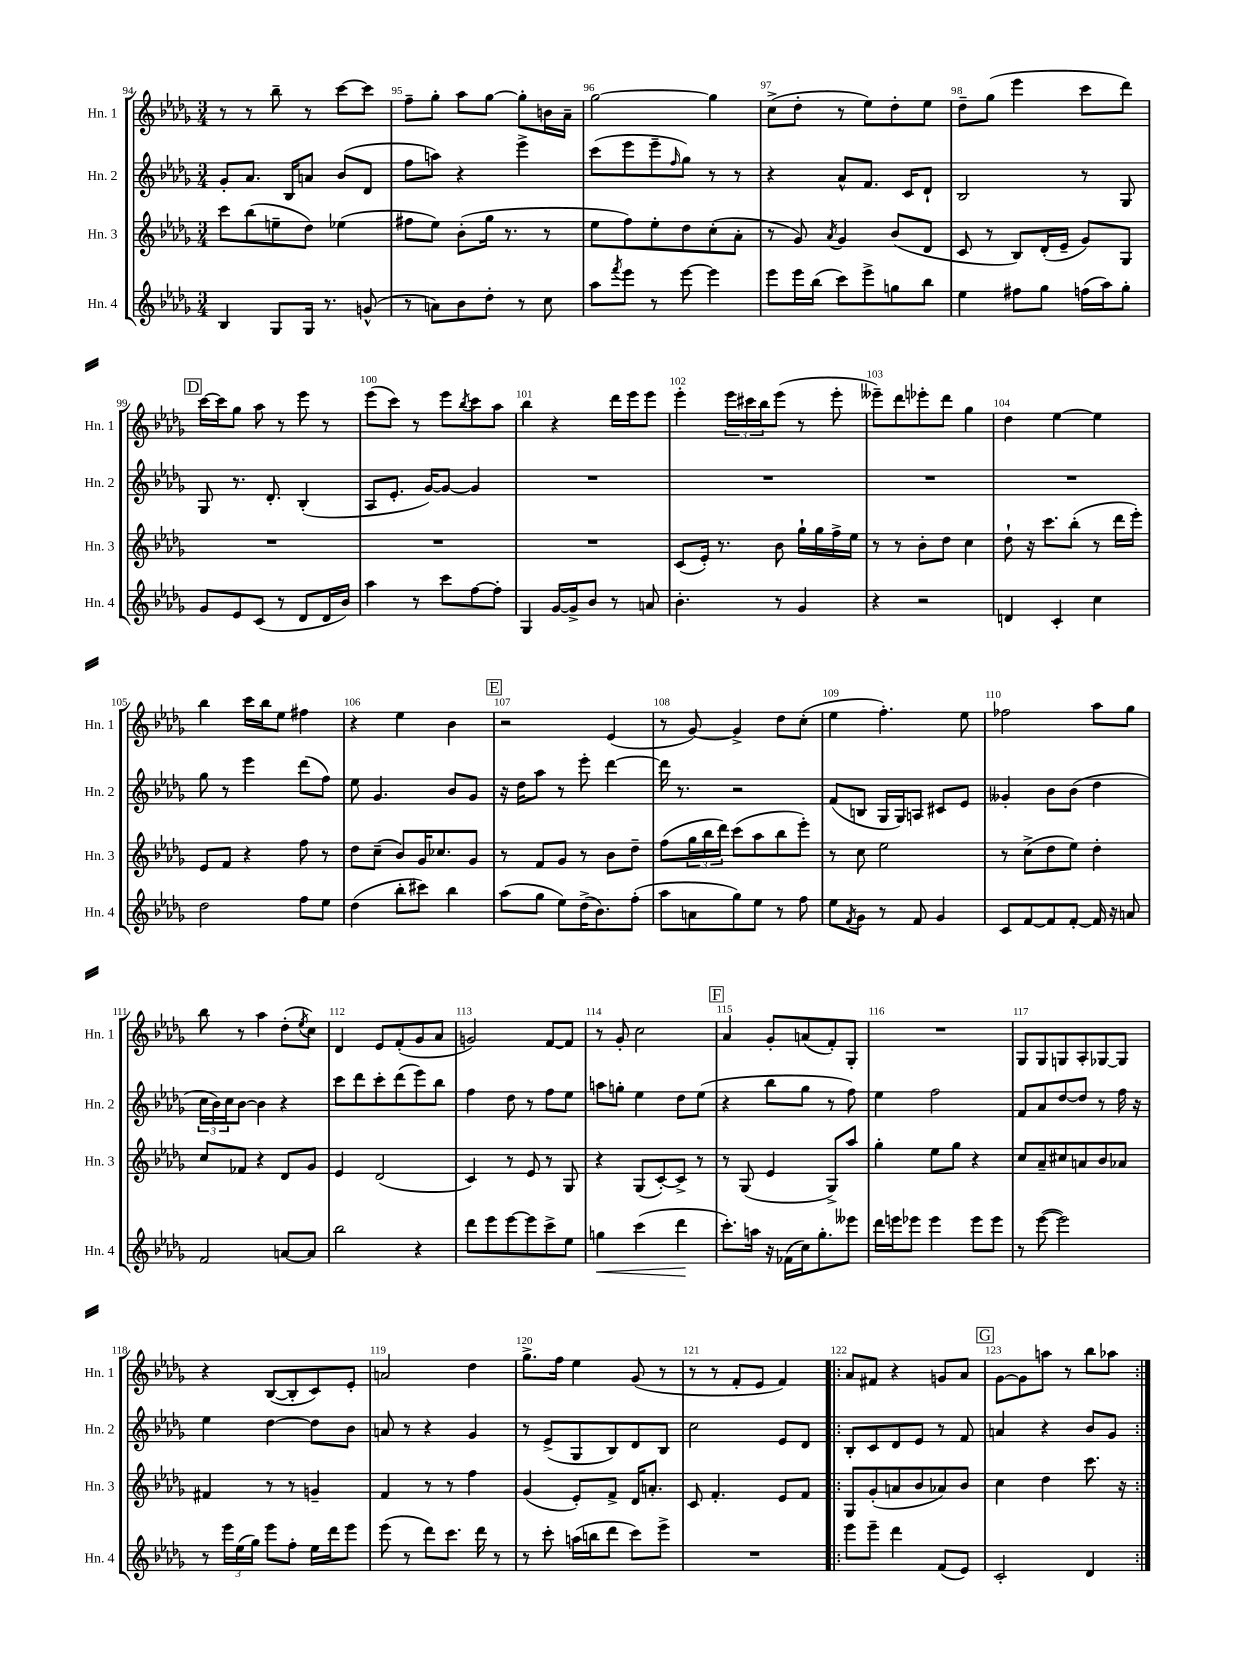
<<
\new StaffGroup <<
\new Staff = "s0" \with { instrumentName = "Hn. 1" shortInstrumentName = "Hn. 1" } {
    \clef treble \key des \major \numericTimeSignature \time 3/4
    r8 r8 bes''8-- r8 c'''8~ c'''8 |
    f''8-- ges''8-. aes''8 ges''8~ ges''8-. b'16 aes'16-- |
    ges''2~ ges''4 |
    c''8->( des''8-. r8 ees''8) des''8-. ees''8 |
    des''8-- ges''8( ees'''4 c'''8 des'''8) |
    \mark \markup { \box "D" } c'''16~ c'''16 ges''8 aes''8 r8 ees'''8 r8 |
    ees'''8( c'''8) r8 ees'''8 \acciaccatura { bes''8 } c'''8 aes''8 |
    bes''4 r4 des'''16 ees'''16 ees'''8 |
    ees'''4-. \tuplet 3/2 { ees'''16 cis'''16 bes''16 } ees'''8( r8 ees'''8-. |
    eeses'''8--) des'''8 ees'''8-. des'''8 ges''4 |
    des''4 ees''4~ ees''4 |
    bes''4 c'''16 bes''16 ees''8 fis''4 |
    r4 ees''4 bes'4 |
    \mark \markup { \box "E" } r2 ees'4( |
    r8 ges'8~) ges'4-> des''8 c''8-.( |
    ees''4 f''4.-.) ees''8 |
    fes''2 aes''8 ges''8 |
    bes''8 r8 aes''4 des''8-.( \acciaccatura { ees''8 } c''8) |
    des'4 ees'8 f'8-.( ges'8 aes'8 |
    g'2) f'8~ f'8 |
    r8 ges'8-. c''2 |
    \mark \markup { \box "F" } aes'4 ges'8-. a'8( f'8-.) ges8-. |
    R2. |
    ges8 ges8 g8 aes8-. ges8~ ges8 |
    r4 bes8~( bes8-. c'8) ees'8-. |
    a'2 des''4 |
    ges''8.-> f''16 ees''4 ges'8( r8 |
    r8 r8 f'8-. ees'8 f'4) |
    \repeat volta 2 { aes'8 fis'8 r4 g'8 aes'8 |
    \mark \markup { \box "G" } ges'8~ ges'8 a''8 r8 bes''8 aes''8 | }
}
\new Staff = "s1" \with { instrumentName = "Hn. 2" shortInstrumentName = "Hn. 2" } {
    \clef treble \key des \major \numericTimeSignature \time 3/4
    ges'8-. aes'8. bes16 a'8 bes'8( des'8 |
    f''8 a''8) r4 ees'''4-> |
    c'''8( ees'''8 ees'''8-- \grace { f''16 } ges''8) r8 r8 |
    r4 aes'8-^ f'8. c'16 des'8-! |
    bes2 r8 ges8 |
    \mark \markup { \box "D" } ges8 r8. des'8.-. bes4-.( |
    aes8 ees'8.-. ges'16~) ges'8~ ges'4 |
    R2. |
    R2. |
    R2. |
    R2. |
    ges''8 r8 ees'''4 des'''8( f''8) |
    ees''8 ges'4. bes'8 ges'8 |
    \mark \markup { \box "E" } r16 des''16 aes''8 r8 ees'''8-. des'''4~ |
    des'''16 r8. r2 |
    f'8( b8 ges16 ges16) a8 cis'8 ees'8 |
    geses'4-. bes'8 bes'8( des''4 |
    \tuplet 3/2 { c''16 bes'16) c''16 } bes'8~ bes'4 r4 |
    c'''8 des'''8 c'''8-. des'''8( ees'''8) bes''8 |
    f''4 des''8 r8 f''8 ees''8 |
    a''8 g''8-. ees''4 des''8 ees''8( |
    \mark \markup { \box "F" } r4 bes''8 ges''8 r8 f''8) |
    ees''4 f''2 |
    f'8 aes'8 des''8~ des''8 r8 f''16 r16 |
    ees''4 des''4~ des''8 bes'8 |
    a'8 r8 r4 ges'4 |
    r8 ees'8->( ges8 bes8) des'8 bes8 |
    c''2 ees'8 des'8 |
    \repeat volta 2 { bes8-. c'8 des'8 ees'8 r8 f'8 |
    \mark \markup { \box "G" } a'4 r4 bes'8 ges'8 | }
}
\new Staff = "s2" \with { instrumentName = "Hn. 3" shortInstrumentName = "Hn. 3" } {
    \clef treble \key des \major \numericTimeSignature \time 3/4
    c'''8 bes''8( e''8-- des''8) ees''4( |
    fis''8 ees''8) bes'8-.( ges''16 r8. r8 |
    ees''8 f''8) ees''8-. des''8 c''8-.( aes'8-. |
    r8 ges'8) \acciaccatura { aes'8 } ges'4 bes'8( des'8 |
    c'8 r8 bes8) des'16-.( ees'16-- ges'8) ges8 |
    \mark \markup { \box "D" } R2. |
    R2. |
    R2. |
    c'8( ees'16-.) r8. bes'8 ges''16-! ges''16 f''16-> ees''16 |
    r8 r8 bes'8-. des''8 c''4 |
    des''8-! r16 c'''8. bes''8-.( r8 des'''16 ees'''16-.) |
    ees'8 f'8 r4 f''8 r8 |
    des''8 c''8--( bes'8) ges'16 ces''8. ges'8 |
    \mark \markup { \box "E" } r8 f'8 ges'8 r8 bes'8 des''8-- |
    f''8( \tuplet 3/2 { ges''16 bes''16 des'''16) } c'''8( aes''8 bes''8 ees'''8-.) |
    r8 c''8 ees''2 |
    r8 c''8->( des''8 ees''8) des''4-. |
    c''8 fes'8 r4 des'8 ges'8 |
    ees'4 des'2( |
    c'4) r8 ees'8 r8 ges8 |
    r4 ges8( c'8~-.) c'8-> r8 |
    \mark \markup { \box "F" } r8 ges8( ees'4 ges8->) aes''8 |
    ges''4-. ees''8 ges''8 r4 |
    c''8 aes'8-- cis''8 a'8 bes'8 aes'8 |
    fis'4 r8 r8 g'4-- |
    f'4 r8 r8 f''4 |
    ges'4( ees'8-.) f'8-> des'16 a'8.-. |
    c'8 f'4.-. ees'8 f'8 |
    \repeat volta 2 { ges8 ges'8-.( a'8 bes'8 aes'8) bes'8 |
    \mark \markup { \box "G" } c''4 des''4 c'''8. r16 | }
}
\new Staff = "s3" \with { instrumentName = "Hn. 4" shortInstrumentName = "Hn. 4" } {
    \clef treble \key des \major \numericTimeSignature \time 3/4
    bes4 ges8 ges16 r8. g'8-^( |
    r8 a'8) bes'8 des''8-. r8 c''8 |
    aes''8 \acciaccatura { f'''8 } ees'''8 r8 ees'''8~ ees'''4 |
    ees'''8 ees'''16 bes''16( c'''8) ees'''8-> g''8 bes''8 |
    ees''4 fis''8 ges''8 f''16( aes''16) ges''8-. |
    \mark \markup { \box "D" } ges'8 ees'8 c'8( r8 des'8 des'16 bes'16) |
    aes''4 r8 c'''8 f''8~ f''8-. |
    ges4 ges'16~ ges'16-> bes'8 r8 a'8 |
    bes'4.-. r8 ges'4 |
    r4 r2 |
    d'4 c'4-. c''4 |
    des''2 f''8 ees''8 |
    des''4( bes''8-. cis'''8) bes''4 |
    \mark \markup { \box "E" } aes''8( ges''8 ees''8) des''16->( bes'8.) f''8-.( |
    aes''8 a'8 ges''8) ees''8 r8 f''8 |
    ees''8 \acciaccatura { f'8 } ges'8 r8 f'8 ges'4 |
    c'8 f'8~ f'8 f'8~-. f'16 r16 a'8 |
    f'2 a'8~ a'8 |
    bes''2 r4 |
    des'''8 ees'''8 ees'''8~ ees'''8 c'''8-> ees''8 |
    g''4\< c'''4( des'''4\! |
    \mark \markup { \box "F" } c'''8.-.) a''16 r16 fes'16( c''16) ges''8.-. eeses'''8 |
    des'''16 e'''16 ees'''8 ees'''4 ees'''8 ees'''8 |
    r8 ees'''8~( ees'''2) |
    r8 \tuplet 3/2 { ees'''16 ees''16( ges''16) } ees'''8 f''8-. ees''16 des'''16 ees'''8 |
    ees'''8( r8 des'''8) c'''8. des'''16 r8 |
    r8 c'''8-. a''16( b''16 des'''8 c'''8) ees'''8-> |
    R2. |
    \repeat volta 2 { ees'''8 ees'''8-- des'''4 f'8( ees'8) |
    \mark \markup { \box "G" } c'2-. des'4 | }
}
>>
>>
\layout { \context { \Score currentBarNumber = #94 \override BarNumber.break-visibility = ##(#f #t #t) barNumberVisibility = #all-bar-numbers-visible } }
